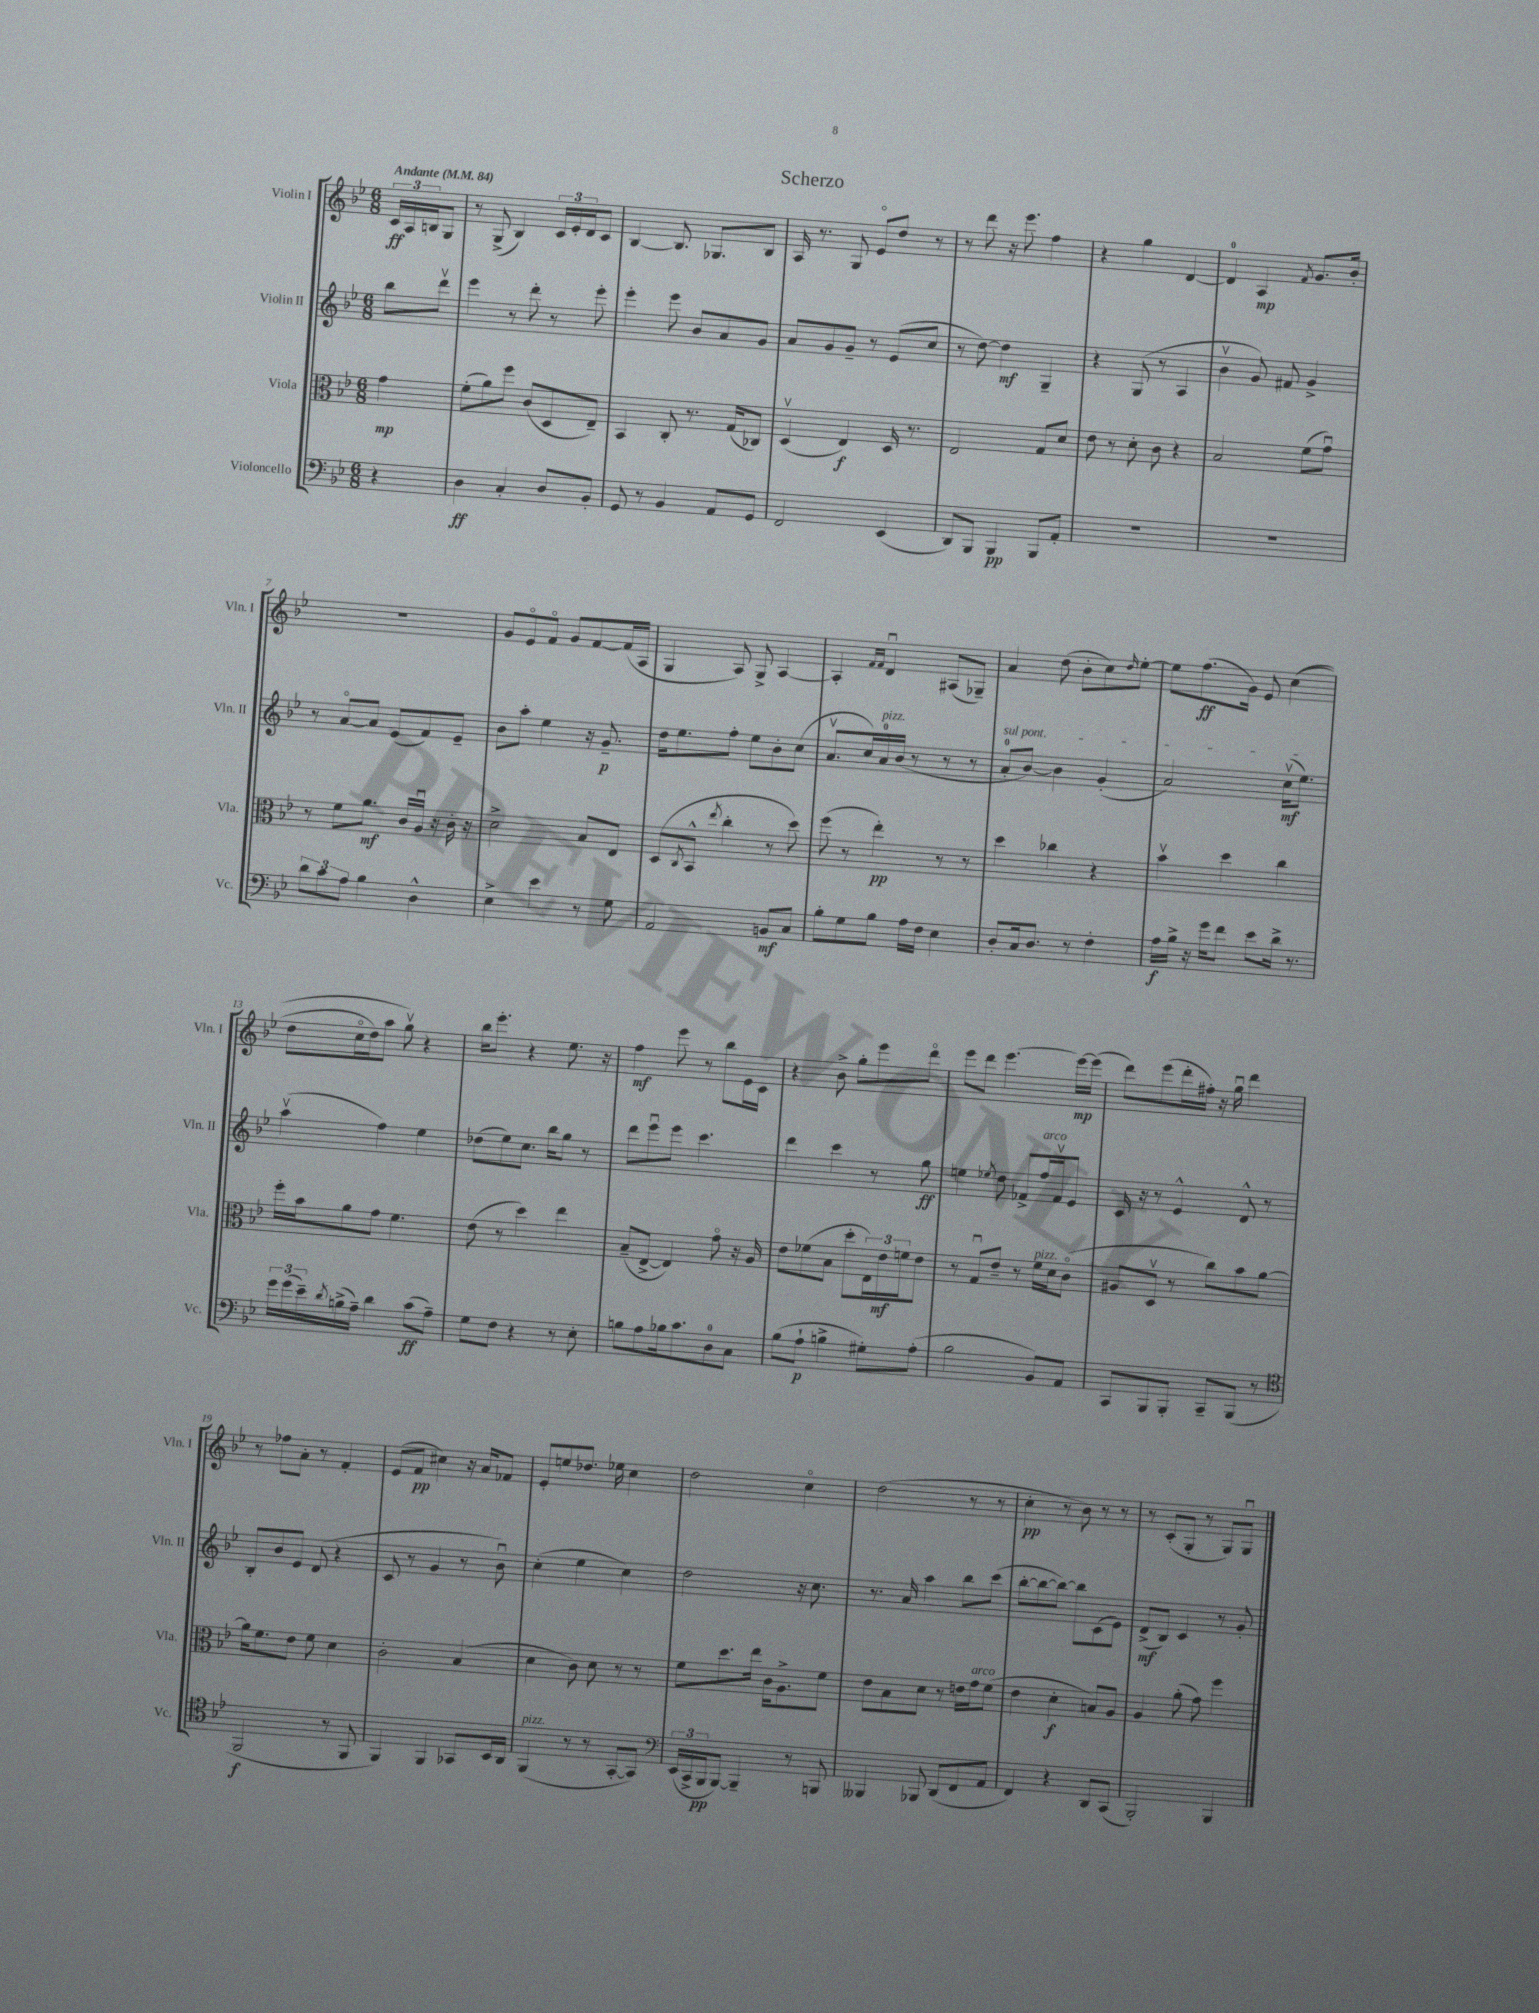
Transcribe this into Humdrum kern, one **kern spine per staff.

**kern	**dynam	**kern	**dynam	**kern	**dynam	**kern	**dynam
*part4	*part4	*part3	*part3	*part2	*part2	*part1	*part1
*staff4	*staff4	*staff3	*staff3	*staff2	*staff2	*staff1	*staff1
*I"Violoncello	*	*I"Viola	*	*I"Violin II	*	*I"Violin I	*
*I'Vc.	*	*I'Vla.	*	*I'Vln. II	*	*I'Vln. I	*
*clefF4	*	*clefC3	*	*clefG2	*	*clefG2	*
*k[b-e-]	*	*k[b-e-]	*	*k[b-e-]	*	*k[b-e-]	*
*M6/8	*	*M6/8	*	*M6/8	*	*M6/8	*
*MM84	*	*MM84	*	*MM84	*	*MM84	*
=	=	=	=	=	=	=	=
!	!	!	!	!	!	!LO:TX:a:B:t=Andante	!
4r	.	4g\	mp	8bb-\L	.	24c/LL	ff
.	.	.	.	.	.	24A/	.
.	.	.	.	.	.	24Bn/J	.
.	.	.	.	8dddv\J	.	8G/J	.
=1	=1	=1	=1	=1	=1	=1	=1
4D\	ff	(8f'\L	.	4eee-\	.	8r	.
.	.	8a\)	.	.	.	(8G^/	.
4C'/	.	8ff\J	.	8r	.	4B-/)	.
.	.	(8c/L	.	8ddd'\	.	.	.
8D/L	.	8D/	.	8r	.	24c/LL	.
.	.	.	.	.	.	24e-'/	.
.	.	.	.	.	.	24d/J	.
8BB-'/J	.	8E-~/J)	.	8eee-'\	.	8c/J	.
=2	=2	=2	=2	=2	=2	=2	=2
8GG/	.	4BB-/	.	4eee-'\	.	[4B-/	.
8r	.	.	.	.	.	.	.
4BB-/	.	8C'/	.	8eee-\	.	8.B-/]	.
.	.	8.r	.	8b-/L	.	.	.
.	.	.	.	.	.	8.G-X/L	.
8AA/L	.	.	.	8a/	.	.	.
.	.	(16G/KL	.	.	.	.	.
8GG/J	.	8C-X/J)	.	8g/J	.	8B-/J	.
=3	=3	=3	=3	=3	=3	=3	=3
2FF/	.	(4Dv/	.	8a/L	.	16A/	.
.	.	.	.	.	.	8.r	.
.	.	.	.	8g/	.	.	.
.	.	4E-/)	f	8g~/J	.	8G/	.
.	.	.	.	8r	.	8e-/L	.
(4EE-/	.	16D/	.	(8e-/L	.	8dd/J	.
.	.	8.r	.	.	.	.	.
.	.	.	.	8cc/J	.	8r	.
=4	=4	=4	=4	=4	=4	=4	=4
8DD/L)	.	2E-/	.	8r	.	8r	.
8BBB-/J	.	.	.	[8dd\)	.	8ddd\	.
4BBB-/	pp	.	.	4dd\]	mf	16r	.
.	.	.	.	.	.	8.eee-\	.
8BBB-/L	.	8G/L	.	4G~/	.	4ff\	.
8AA'/J	.	8d/J	.	.	.	.	.
=5	=5	=5	=5	=5	=5	=5	=5
2.r	.	8e-\	.	4r	.	4r	.
.	.	8r	.	.	.	.	.
.	.	8d'\	.	(8G/	.	4gg\	.
.	.	8c\	.	8r	.	.	.
.	.	4r	.	4A/	.	[4d/	.
=6	=6	=6	=6	=6	=6	=6	=6
2.r	.	2B-/	.	4b-v\	.	4d/]	.
.	.	.	.	8g/)	.	4A/	mp
.	.	.	.	8f#X/	.	.	.
.	.	.	.	.	.	8qf/	.
.	.	(8f\L	.	4g^/	.	8.g/L	.
.	.	8gu\J)	.	.	.	.	.
.	.	.	.	.	.	16b-'/Jk	.
!!LO:LB:g=z
=7	=7	=7	=7	=7	=7	=7	=7
12d\L	.	8r	.	8r	.	2.r	.
12c\	.	.	.	.	.	.	.
.	.	8f\L	.	[8a/L	.	.	.
12A\J	.	.	.	.	.	.	.
4B-\	.	8.a\J	mf	8a/J]	.	.	.
.	.	.	.	(8e-/L	.	.	.
.	.	16c/LL	.	.	.	.	.
4D^^\	.	16Au/JJ	.	8f/)	.	.	.
.	.	16r	.	.	.	.	.
.	.	16c'\	.	8e-~/J	.	.	.
.	.	16r	.	.	.	.	.
=8	=8	=8	=8	=8	=8	=8	=8
4E-^\	.	2d^\	.	8b-\L	.	8g/L	.
.	.	.	.	8aa'\J	.	8e-/	.
4e-\	.	.	.	4ee-\	.	8f/J	.
.	.	.	.	.	.	8g/L	.
8r	.	8B-/L	.	16r	.	[8f/	.
.	.	.	.	8.g~/	p	.	.
8G\	.	8E-/J	.	.	.	(16f/L]	.
.	.	.	.	.	.	16A/JJ	.
=9	=9	=9	=9	=9	=9	=9	=9
2AA/	.	(8D/L	.	16dd\KL	.	4G/	.
.	.	.	.	8.ee-\	.	.	.
.	.	8qC/	.	.	.	.	.
.	.	8BB-^^/J	.	.	.	.	.
.	.	8qee-/	.	.	.	.	.
.	.	4cc'\	.	8ff'\J	.	8A/)	.
.	.	.	.	8ee-\L	.	8G^/	.
8BBn/L	mf	8r	.	8b-'\	.	[4A/	.
8C/J	.	8dd\)	.	(8cc\J	.	.	.
=10	=10	=10	=10	=10	=10	=10	=10
8B-'\L	.	(8ff\	.	8.av/L	.	4A'/]	.
8G\	.	8r	.	.	.	.	.
.	.	.	.	16cc/L)	.	.	.
.	.	.	.	.	.	16qqf/LL	.
.	.	.	.	.	.	16qqf/JJ	.
!	!	!	!	!LO:TX:a:i:t=pizz.	!	!	!
8B-\J	.	4ee-'\)	pp	16a/	.	4du/	.
.	.	.	.	(16b-/JJ	.	.	.
16A\LL	.	.	.	8r	.	.	.
16F\JJ	.	.	.	.	.	.	.
4E-\	.	8r	.	8r	.	(8A#X/L	.
.	.	8r	.	8r	.	8G-X~/J)	.
=11	=11	=11	=11	=11	=11	=11	=11
!	!	!	!	!LO:TX:a:i:t=sul pont.	!	!	!
8D'/L	.	4dd\	.	8a'/L	.	4a/	.
16C/k	.	.	.	[8b-/J)	.	.	.
8.D/J	.	.	.	.	.	.	.
.	.	4cc-X\	.	4b-\]	.	(8dd\	.
8r	.	.	.	.	.	8b-'\L	.
4F'\	.	4r	.	(4g'/	.	8cc\)	.
.	.	.	.	.	.	16qqdd/	.
.	.	.	.	.	.	[8ee-'\J	.
=12	=12	=12	=12	=12	=12	=12	=12
16A\LL	f	4b-v\	.	2a/)	.	8ee-\L]	.
16B-^\JJ	.	.	.	.	.	.	.
16r	.	.	.	.	.	(8.ff\	ff
16g\KL	.	.	.	.	.	.	.
8f\J	.	4dd\	.	.	.	.	.
.	.	.	.	.	.	16g\Jk)	.
8e-\L	.	.	.	.	.	8e-/	.
16d^\Jk	.	4cc\	.	(16ccv\KL	mf	((4cc\	.
8.r	.	.	.	8.ee-\J)	.	.	.
!!LO:LB:g=z
=13	=13	=13	=13	=13	=13	=13	=13
24g\LL	.	16ff'\LL	.	(4aav\	.	8dd\L	.
(24g\	.	.	.	.	.	.	.
.	.	16b-\J	.	.	.	.	.
24e-~\)	.	.	.	.	.	.	.
8qd/	.	.	.	.	.	.	.
(16Bn^\	.	8a\	.	.	.	16cc\L	.
16A~\JJ)	.	.	.	.	.	16dd\J)	.
4d\	.	8g\J	.	4ff\)	.	8aa\J	.
.	.	4.f\	.	.	.	8ggv\)	.
(8c\L	ff	.	.	4ee-\	.	4r	.
8A~\J)	.	.	.	.	.	.	.
=14	=14	=14	=14	=14	=14	=14	=14
8G\L	.	(8e-\	.	(8dd-X\L	.	16bb-\KL	.
.	.	.	.	.	.	8.eee-'\J	.
8F\J	.	8r	.	8ee-\)	.	.	.
4r	.	4dd\)	.	8.cc\J	.	4r	.
.	.	.	.	16bb-\KL	.	.	.
8r	.	4ee-\	.	8gg\J	.	8.ee-\	.
8E-'\	.	.	.	8r	.	.	.
.	.	.	.	.	.	16r	.
=15	=15	=15	=15	=15	=15	=15	=15
8Bn\L	.	(8B-~/L	.	8ddd\L	.	4ff\	mf
8A\	.	[8E-^/J	.	8eee-u\	.	.	.
16B-X\k	.	4E-/])	.	8eee-\J	.	8eee-\	.
8.c\	.	.	.	.	.	.	.
.	.	.	.	4.ccc\	.	8r	.
8D\	.	8g\	.	.	.	8bb-\L	.
8C\J	.	16r	.	.	.	16e-\L	.
.	.	16A/	.	.	.	16c\JJ	.
=16	=16	=16	=16	=16	=16	=16	=16
(8B-\L	.	8e-\L	.	4ddd\	.	4r	.
8A`\J	p	(8f-X\	.	.	.	.	.
4Bn^\	.	8B-\J	.	4ccc\	.	8b-^\	.
.	.	8dd'\L	.	.	.	8gg'\L	.
8G#X'\L)	.	24E-\L)	.	8r	.	8eee-\	.
.	.	24e-\	mf	.	.	.	.
.	.	24fn\J	.	.	.	.	.
(8A'\J	.	8e-\J	.	8gg\	ff	8ddd\J	.
=17	=17	=17	=17	=17	=17	=17	=17
2B-\	.	8r	.	4een\	.	8eee-\L	.
.	.	8Gu/L	.	.	.	8ddd\J	.
.	.	.	.	8qee-X/	.	.	.
.	.	8e-~/J	.	8dd\	.	[4.eee-\	.
.	.	8r	.	8f-X^/L	.	.	.
!	!	!	!	!LO:TX:a:i:t=arco	!	!	!
!	!	!LO:TX:a:i:t=pizz.	!	!	!	!	!
8BB-/L)	.	16f\LL	.	16ff/L	.	.	.
.	.	16d\J	.	16f-v/J	.	.	.
8AA/J	.	(8c\J	.	8e-/J	.	16eee-\LL_	mp
.	.	.	.	.	.	(16eee-\JJ]	.
=18	=18	=18	=18	=18	=18	=18	=18
8CC/L	.	8A#X/L	.	16c/	.	8ddd\L)	.
.	.	.	.	16r	.	.	.
8BBB-/	.	8Dv/J	.	8r	.	(8eee-\	.
8BBB-'/J	.	8r	.	4e-^^/	.	16ddd'\L	.
.	.	.	.	.	.	16ff#X'\JJ)	.
8CC~/L	.	8cc\L)	.	.	.	16r	.
.	.	.	.	.	.	16ggu\	.
(8BBB-/J	.	8b-\	.	8d^^/	.	4ddd\	.
8r	.	[8a\J	.	8r	.	.	.
!!LO:LB:g=z
=19	=19	=19	=19	=19	=19	=19	=19
*clefC4	*	*	*	*	*	*	*
2FF/	f	16a\KL]	.	8B-'/L	.	8r	.
.	.	8.f\	.	.	.	.	.
.	.	.	.	8b-/	.	8ff-X\L	.
.	.	8e-\J	.	8e-/J	.	8a'\J	.
.	.	8f\	.	(8d/	.	8r	.
8r	.	4d\	.	4r	.	4f'/	.
8FF/	.	.	.	.	.	.	.
=20	=20	=20	=20	=20	=20	=20	=20
4FF/)	.	2c'\	.	8c/	.	(8e-/L	.
.	.	.	.	8r	.	8f/J	pp
4FF/	.	.	.	4g/	.	4cc#X\)	.
8GG-X/L	.	(4B-/	.	8r	.	16r	.
.	.	.	.	.	.	16a/KL	.
16BB-/L	.	.	.	8b-u\)	.	8f-X/J	.
16AA/JJ	.	.	.	.	.	.	.
=21	=21	=21	=21	=21	=21	=21	=21
!LO:TX:a:i:t=pizz.	!	!	!	!	!	!	!
(4FF/	.	4d\	.	(4cc'\	.	8e-'/L	.
.	.	.	.	.	.	8een/	.
8r	.	8c\)	.	4ee-\	.	8.dd-X/J	.
8r	.	8d\	.	.	.	.	.
.	.	.	.	.	.	16ee-X\	.
[8GG'/L	.	8r	.	4cc\)	.	4cc\	.
8GG/J])	.	8r	.	.	.	.	.
=22	=22	=22	=22	=22	=22	=22	=22
*clefF4	*	*	*	*	*	*	*
(24EE-/LL	.	8f\L	.	2dd\	.	2dd\	.
24CC^/	.	.	.	.	.	.	.
24BBB-/J	pp	.	.	.	.	.	.
[8BBB-/J)	.	8.dd\	.	.	.	.	.
4BBB-~/]	.	.	.	.	.	.	.
.	.	16ee-\Jk	.	.	.	.	.
.	.	16c\KL	.	.	.	.	.
.	.	8.A^\	.	.	.	.	.
8r	.	.	.	16r	.	4cc\	.
.	.	.	.	8.cc\	.	.	.
8BBBn/	.	8f\J	.	.	.	.	.
=23	=23	=23	=23	=23	=23	=23	=23
4BBB--X/	.	8e-\L	.	8.r	.	(2dd\	.
.	.	8B-\	.	.	.	.	.
.	.	.	.	16a/	.	.	.
8BBB-X/	.	8d\J	.	4aa\	.	.	.
(8DD/L	.	8r	.	.	.	.	.
8FF/	.	16en\LL	.	8bb-\L	.	8r	.
!	!	!LO:TX:a:i:t=arco	!	!	!	!	!
.	.	16g\J	.	.	.	.	.
8AA/J	.	(8f\J	.	(8ccc\J	.	8r	.
=24	=24	=24	=24	=24	=24	=24	=24
4FF/)	.	4e-\	.	[8bb-'\L	.	4cc'\	pp
.	.	.	.	8bb-\_	.	.	.
4r	.	4d'\	f	8bb-\J_)	.	8r	.
.	.	.	.	8bb-\L]	.	8b-\)	.
8DD/L	.	8Bn/L)	.	(8c\	.	8r	.
(8CC/J	.	8A/J	.	8e-\J)	.	8r	.
=25	=25	=25	=25	=25	=25	=25	=25
2BBB-'/)	.	4A/	.	(8d^/L	mf	8r	.
.	.	.	.	8B-/J)	.	(8c'/L	.
.	.	(8a'\	.	4c/	.	8G'/J	.
.	.	8g\)	.	.	.	8r	.
4BBB-/	.	4ff\	.	8r	.	8G/L)	.
.	.	.	.	8g'/	.	8Gu/J	.
==	==	==	==	==	==	==	==
*-	*-	*-	*-	*-	*-	*-	*-
